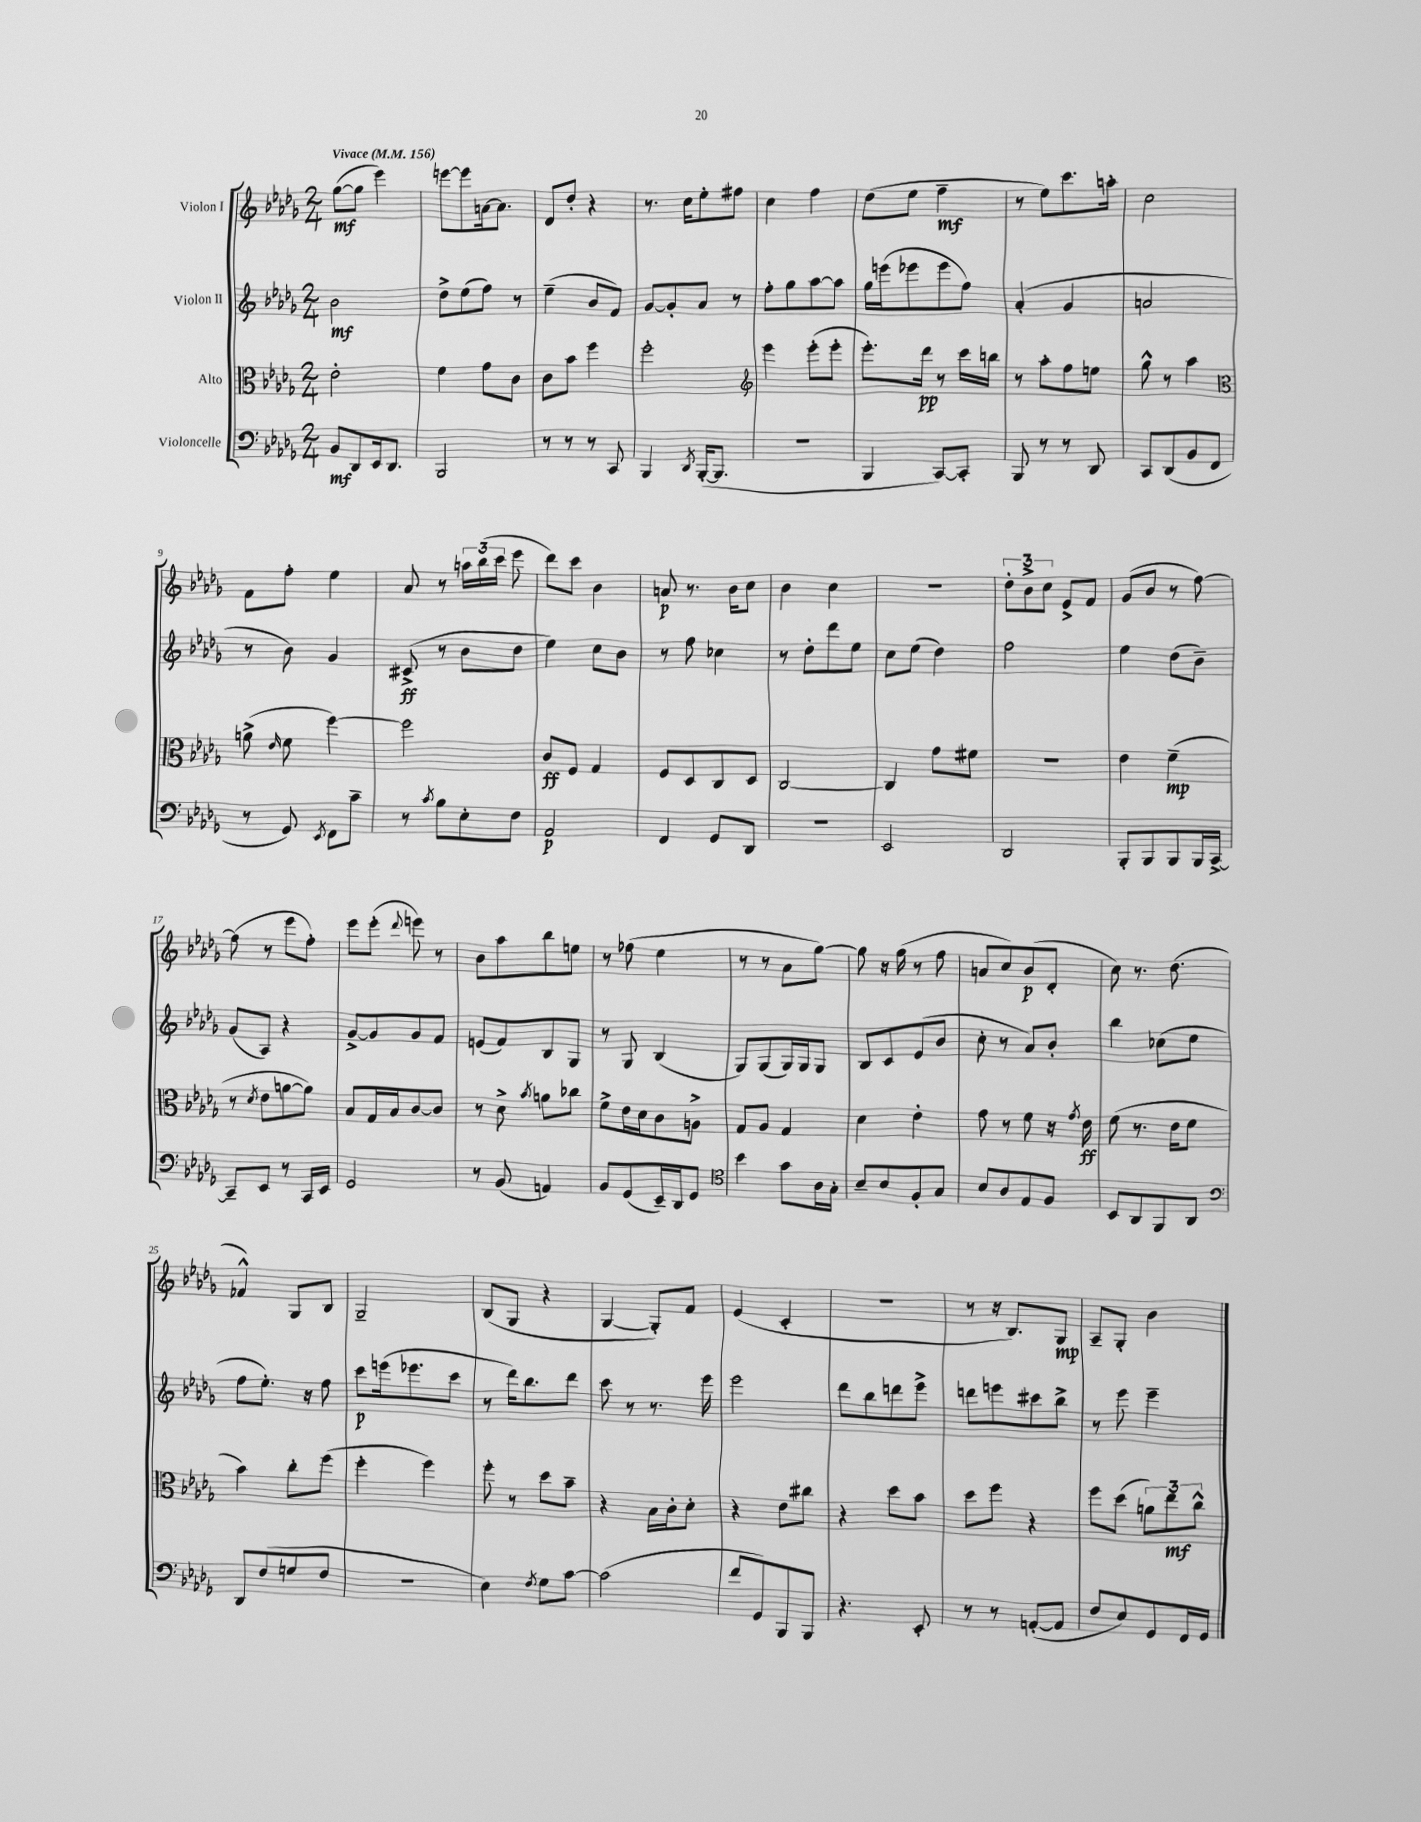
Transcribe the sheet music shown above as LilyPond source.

<<
\new StaffGroup <<
\new Staff = "s0" \with { instrumentName = "Violon I" } {
    \clef treble \key des \major \numericTimeSignature \time 2/4 \tempo "Vivace" 4 = 156
    \autoBeamOff ges''8[~\mf( ges''8] ees'''4) |
    e'''8[~ e'''8 a'16~ a'8.] |
    des'8[ des''8]-. r4 |
    r8. c''16[ ees''8-. fis''8] |
    c''4 f''4 |
    des''8[( ees''8] f''4--\mf |
    r8 ees''8[) c'''8. a''16]-. |
    c''2 |
    f'8[ f''8]-. ees''4 |
    aes'8 r8 \tuplet 3/2 { a''16[ bes''16( c'''16] } ees'''8 |
    des'''8[) c'''8] bes'4 |
    a'8\p r8. bes'16[ c''8] |
    bes'4 c''4 |
    r2 |
    \tuplet 3/2 { des''8[-. bes'8-> c''8] } ees'8[-> f'8] |
    ges'8[( bes'8] r8 f''8~) |
    f''8( r8 ees'''8[ f''8]-.) |
    ees'''8[ ees'''8]-.( \appoggiatura { des'''8 } e'''8) r8 |
    bes'8[ aes''8 bes''8 e''8] |
    r8 fes''8( ees''4 |
    r8 r8 aes'8[ ges''8]~) |
    ges''8 r16 ges''16( r8 f''8 |
    a'8[ c''8) bes'8\p( des'8]-. |
    c''8) r8. des''8.( |
    fes'4-^) ges8[ bes8] |
    ges2-- |
    bes8[( ges8] r4 |
    ges4~ ges8[-.) f'8] |
    ees'4( c'4-. |
    r2 |
    r8 r16 bes8.[) ges8]\mp |
    aes8[-- ges8]-. bes'4 \bar "|." |
}
\new Staff = "s1" \with { instrumentName = "Violon II" } {
    \clef treble \key des \major \numericTimeSignature \time 2/4
    \autoBeamOff bes'2\mf |
    des''8[-> ees''8( f''8]) r8 |
    ees''4--( bes'8[ f'8]) |
    ges'8[~ ges'8-. aes'8] r8 |
    f''8[-. ges''8 aes''8~ aes''8] |
    ges''16[ e'''16( ees'''8 ees'''8 f''8]) |
    aes'4-.( ges'4 |
    a'2 |
    r8 bes'8) ges'4 |
    cis'8->\ff( r8 bes'8[ des''8] |
    ees''4) c''8[ bes'8] |
    r8 f''8 ces''4 |
    r8 des''8[-. des'''8 ees''8] |
    c''8[ ees''8]( des''4) |
    f''2 |
    ees''4 des''8[( bes'8]--) |
    ges'8[( aes8]) r4 |
    ges'8[~-> ges'8 ges'8 f'8] |
    e'8[( f'8) bes8 ges8] |
    r8 ges8 bes4( |
    ges8[) ges8( ges16) ges16 ges8] |
    bes8[ c'8 ees'8( bes'8] |
    c''8-. r8 aes'8[) bes'8]-. |
    bes''4 ces''8[( ees''8] |
    f''8[ ees''8.]-.) r16 f''8 |
    c'''8[\p e'''16( ees'''8. c'''8] |
    r8 des'''16[) bes''8. des'''8] |
    c'''8 r8 r8. ees'''16 |
    ees'''2 |
    des'''8[ bes''8 d'''8 ees'''8]-> |
    d'''8[ e'''8 cis'''8 bes''8]-> |
    r8 ees'''8 ees'''4-- \bar "|." |
}
\new Staff = "s2" \with { instrumentName = "Alto" } {
    \clef alto \key des \major \numericTimeSignature \time 2/4
    \autoBeamOff ees'2-. |
    f'4 ges'8[ c'8] |
    c'8[ bes'8] f''4 |
    f''2-. |
    \clef treble ees'''4 ees'''8[-.( ees'''8]-. |
    ees'''8.[-.) des'''16]\pp r8 c'''16[ b''16] |
    r8 aes''8[-. f''8 e''8] |
    ges''8-^ r8 aes''4 |
    \clef alto a'8->( \grace { ees'16 } f'8 f''4~) |
    f''2 |
    c'8[\ff f8] ges4 |
    f8[ des8 c8 des8] |
    c2~ |
    c4 ges'8[ fis'8] |
    R2 |
    ees'4 f'4--\mp( |
    r8 \acciaccatura { des'8 } ees'8[ a'8~ a'8]) |
    bes8[ ges16 bes16 c'8~ c'8] |
    r8 des'8-> \acciaccatura { bes'8 } a'8[ ces''8] |
    f'8[-> ees'16 des'16 c'8 a8]-> |
    ges8[ aes8] ges4 |
    des'4 ees'4-. |
    ges'8 r8 f'8 r16 \acciaccatura { ges'8 } ees'16\ff |
    f'8( r8. ees'16[ f'8] |
    bes'4) c''8[-. f''8]( |
    f''4-. f''4) |
    f''8-. r8 des''8[ bes'8]-- |
    r4 bes16[ c'16-. des'8]-. |
    r4 ees'8[ cis''8] |
    r4 des''8[ bes'8] |
    des''8[ f''8] r4 |
    f''8[ des''8]( \tuplet 3/2 { a'8[) ees''8\mf c''8]-^ } \bar "|." |
}
\new Staff = "s3" \with { instrumentName = "Violoncelle" } {
    \clef bass \key des \major \numericTimeSignature \time 2/4
    \autoBeamOff bes,8[\mf des,8 ees,16 des,8.] |
    bes,,2 |
    r8 r8 r8 c,8 |
    bes,,4 \acciaccatura { des,8 } bes,,16[~-.( bes,,8.] |
    R2 |
    bes,,4 c,8[~) c,8]-. |
    bes,,8 r8 r8 des,8 |
    c,8[ des,8( bes,8 f,8] |
    r8 ges,8) \acciaccatura { ees,8 } f,8[ c'8]-- |
    r8 \acciaccatura { c'8 } bes8[ ees8-. f8] |
    aes,2\p |
    f,4 ges,8[ des,8] |
    r2 |
    ees,2 |
    des,2 |
    bes,,8[-. bes,,8 bes,,8 bes,,16 c,16]~-> |
    c,8[-- ees,8] r8 c,16[ ees,16] |
    ges,2 |
    r8 bes,8( a,4) |
    bes,8[ ges,8( ees,16--) des,16 ges,8] |
    \clef tenor bes'4 ges'8[ aes16 ges16]-. |
    bes8[-- bes8 f8-. ges8] |
    bes8[ aes8 ees8 f8] |
    bes,8[ aes,8 f,8 aes,8] |
    \clef bass des,8[ f8( g8 f8] |
    r2 |
    ees4) \acciaccatura { f8 } ges8[ c'8]~ |
    c'2( |
    f'8[ ges,8) bes,,8 bes,,8] |
    r4. ees,8-. |
    r8 r8 a,8[~-.( a,8] |
    f8[ ees8) ges,8 f,16 ges,16] \bar "|." |
}
>>
>>
